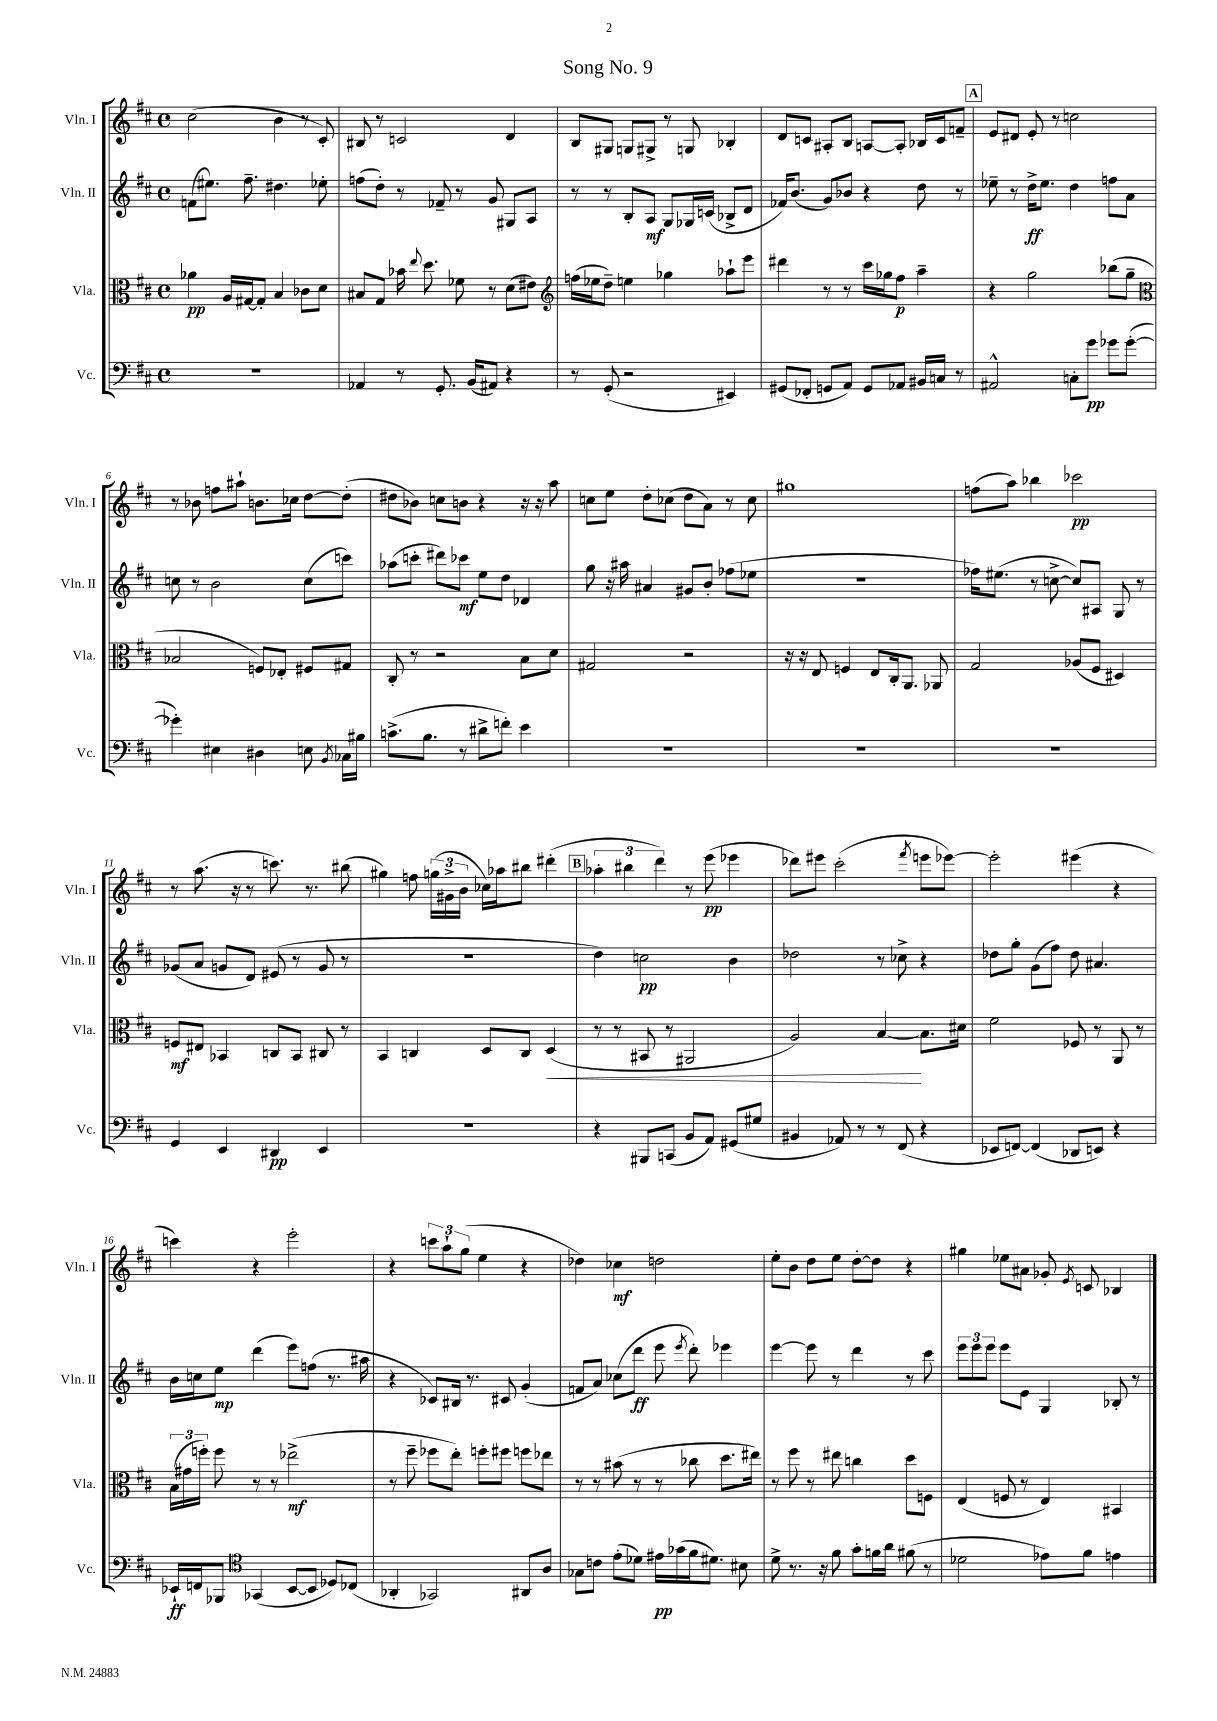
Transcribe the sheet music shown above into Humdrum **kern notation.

**kern	**kern	**kern	**kern
*staff4	*staff3	*staff2	*staff1
*clefF4	*clefC3	*clefG2	*clefG2
*k[f#c#]	*k[f#c#]	*k[f#c#]	*k[f#c#]
*M4/4	*M4/4	*M4/4	*M4/4
*met(c)	*met(c)	*met(c)	*met(c)
1r	4a-	(8f	(2cc#
.	.	8.ee#)	.
.	16A	.	.
.	[16G#	8.ff#~	.
.	8G#']	.	.
.	4B	4.dd#	4b
.	8c-	.	8r
.	8d	8ee-'	8c#')
=	=	=	=
4AA-	8B#	(8ff	8B#
.	8G	8dd')	8r
8r	16b-	8r	2c
.	8qqee	.	.
.	8.dd	.	.
8.GG'	.	8f-~	.
.	8f-	8r	.
(16BB	.	.	.
8AA#)	8r	8g	.
4r	(8d	8G#	4d
.	8e#)	8A	.
=	=	=	=
*	*clefG2	*	*
8r	(16ff	8r	8B
.	16ee-	.	.
(8GG'	8dd~)	8r	8G#
2r	4ee	8B'	8G
.	.	8A	8G#^
.	4gg-	8G	8r
.	.	16G-	8G
.	.	(16c	.
4EE#)	8aa-`	8B-^	4B-'
.	8eee	8d	.
=	=	=	=
(8GG#	4ddd#	16f-)	8d
.	.	(8.b	.
8FF-'	.	.	8c
8GG	8r	8g)	8A#'
8AA)	8r	8b-	8B
8GG	16ccc#	4r	[8A
.	16gg-	.	.
8AA-	8ff#	.	8A']
16BB#	4aa~	8dd	16B-
16C	.	.	16c
8r	.	8r	8f~
=	=	=	=
2AA#^^	4r	8ee-~	8e
.	.	8r	8d#
.	2gg	16dd^	8e'
.	.	8.ee-	.
.	.	.	8r
8C'	.	4dd	2cc
8g	.	.	.
8g-	(8bb-	8ff	.
([8g-'	8gg~	8a	.
=	=	=	=
*	*clefC3	*	*
4g-'])	2B-	8cc	8r
.	.	8r	8b-
4E#	.	2b	8ff
.	.	.	8aa#`
4D#	8F)	.	8.b
.	8E-'	.	.
.	.	.	16cc-
8E	8F#	(8cc	[8dd
8qBB	.	.	.
16C-	8G#	8ccc)	(8dd']
16B#	.	.	.
=	=	=	=
(8.c^	8C#'	(8aa-	8dd#
.	8r	8ccc'	8b-)
8.B	.	.	.
.	2r	8ddd#)	8cc
8r	.	8ccc-	8b
8d#^	.	8ee	4r
8f')	.	8dd	.
4e	8B	4d-	16r
.	.	.	16r
.	8d	.	8aa
=	=	=	=
1r	2G#	8gg	8cc
.	.	16r	8ee
.	.	16aa#	.
.	.	4a#	8dd'
.	.	.	(8cc-
.	2r	8g#	8dd
.	.	8b'	8a)
.	.	(8ff-	8r
.	.	8ee-	8cc-
=	=	=	=
1r	16r	1r	1gg#
.	16r	.	.
.	8E	.	.
.	4F	.	.
.	8E	.	.
.	16C#'	.	.
.	8.AA	.	.
.	8AA-	.	.
=	=	=	=
1r	2G	16ff-)	(8ff
.	.	(8.ee#	.
.	.	.	8aa)
.	.	8r	4bb-
.	.	[8cc^	.
.	(8A-	8cc])	2ccc-
.	8F#	8A#	.
.	4D#)	8G	.
.	.	8r	.
=	=	=	=
4GG	8F	(8g-	8r
.	8E#	8a	(8.aa
4EE	4BB-	8g	.
.	.	.	16r
.	.	8d)	8r
4DD#	8C	(8e#	8.ccc)
.	8BB-	8r	.
.	.	.	8.r
4EE	8C#	8g	.
.	8r	8r	(8bb#
=	=	=	=
1r	4BB	1r	4gg#)
.	4C	.	8ff
.	.	.	(24gg
.	.	.	24g#^
.	.	.	24b
.	8D	.	16cc-)
.	.	.	16aa-
.	8C	.	8bb#
.	(4D	.	(4ddd#'
=	=	=	=
4r	8r	4dd)	6aa-'
.	8r	.	.
.	.	.	6bb#
8BBB#	8BB#	2cc	.
.	.	.	6ddd)
(8CC	8r	.	.
8BB	2AA#	.	8r
8AA)	.	.	(8eee
(8GG#	.	4b	4eee-
8G#	.	.	.
=	=	=	=
4BB#	2A)	2dd-	8ddd-)
.	.	.	8eee#
8AA-)	.	.	(2ccc#'
8r	.	.	.
8r	[4B	8r	.
(8FF#	.	8cc-^	.
.	.	.	8qfff#
4r	8.B]	4r	8eee
.	.	.	[8eee-)
.	16d#	.	.
=	=	=	=
8EE-	2f#	8dd-	2eee-']
[8FF)	.	8gg'	.
(4FF]	.	(8g	.
.	.	8ff#)	.
8DD-	8F-	8dd-	(4eee#
8EE)	8r	4.a#	.
4r	8AA	.	4r
.	8r	.	.
=	=	=	=
16EE-`	(24B	16b	4ccc)
.	24g#	.	.
16FF	.	16cc	.
.	24ff')	.	.
8BBB-	8ff	8ee	.
*clefC4	*	*	*
(4GG-	8r	(4ddd	4r
.	8r	.	.
[8BB	(2ee-^	8eee)	2eee'
8BB]	.	(8ff	.
8D-)	.	8.r	.
(8C-	.	.	.
.	.	16aa#	.
=	=	=	=
4AA-'	8r	4r	4r
.	8ff#~	.	.
2GG-)	8ff-	8c-)	12ccc
.	.	.	12aa`
.	8ee')	16B#	.
.	.	.	(12gg
.	.	8.r	.
.	8ff'	.	4ee
.	8ff#	8c#	.
8AA#	8ff	(4g'	4r
8A	8ee-	.	.
=	=	=	=
8G-	8r	8f	4dd-)
8c	8r	8a)	.
(8e'	(8b#	(8cc-	4cc-
8d-)	8r	8ddd	.
16e#	8r	8eee	2dd
(16g-	.	.	.
.	.	8qeee	.
16f#	8cc-	8ddd')	.
8.d#)	.	.	.
.	8.dd	4eee-	.
8B#	.	.	.
.	16ee#)	.	.
=	=	=	=
8d^	8r	[4eee	8ee'
8.r	8ff#	.	8b
.	8r	8eee]	8dd
16r	.	.	.
8f#	8ee#	8r	8ee
8g'	4cc	4ddd	[8dd'
16f	.	.	8dd]
16a	.	.	.
(8f#	8dd	8r	4r
8r	8F	8ccc#	.
=	=	=	=
2d-	(4E	12eee	4gg#
.	.	12eee	.
.	.	12eee	.
.	8F	8eee	8ee-
.	8r	8e	8a#
8e-)	4E)	4G	8g-'
.	.	.	8qe
8f#	.	.	8c
4e	4BB#	8B-'	4B-
.	.	8r	.
==	==	==	==
*-	*-	*-	*-
